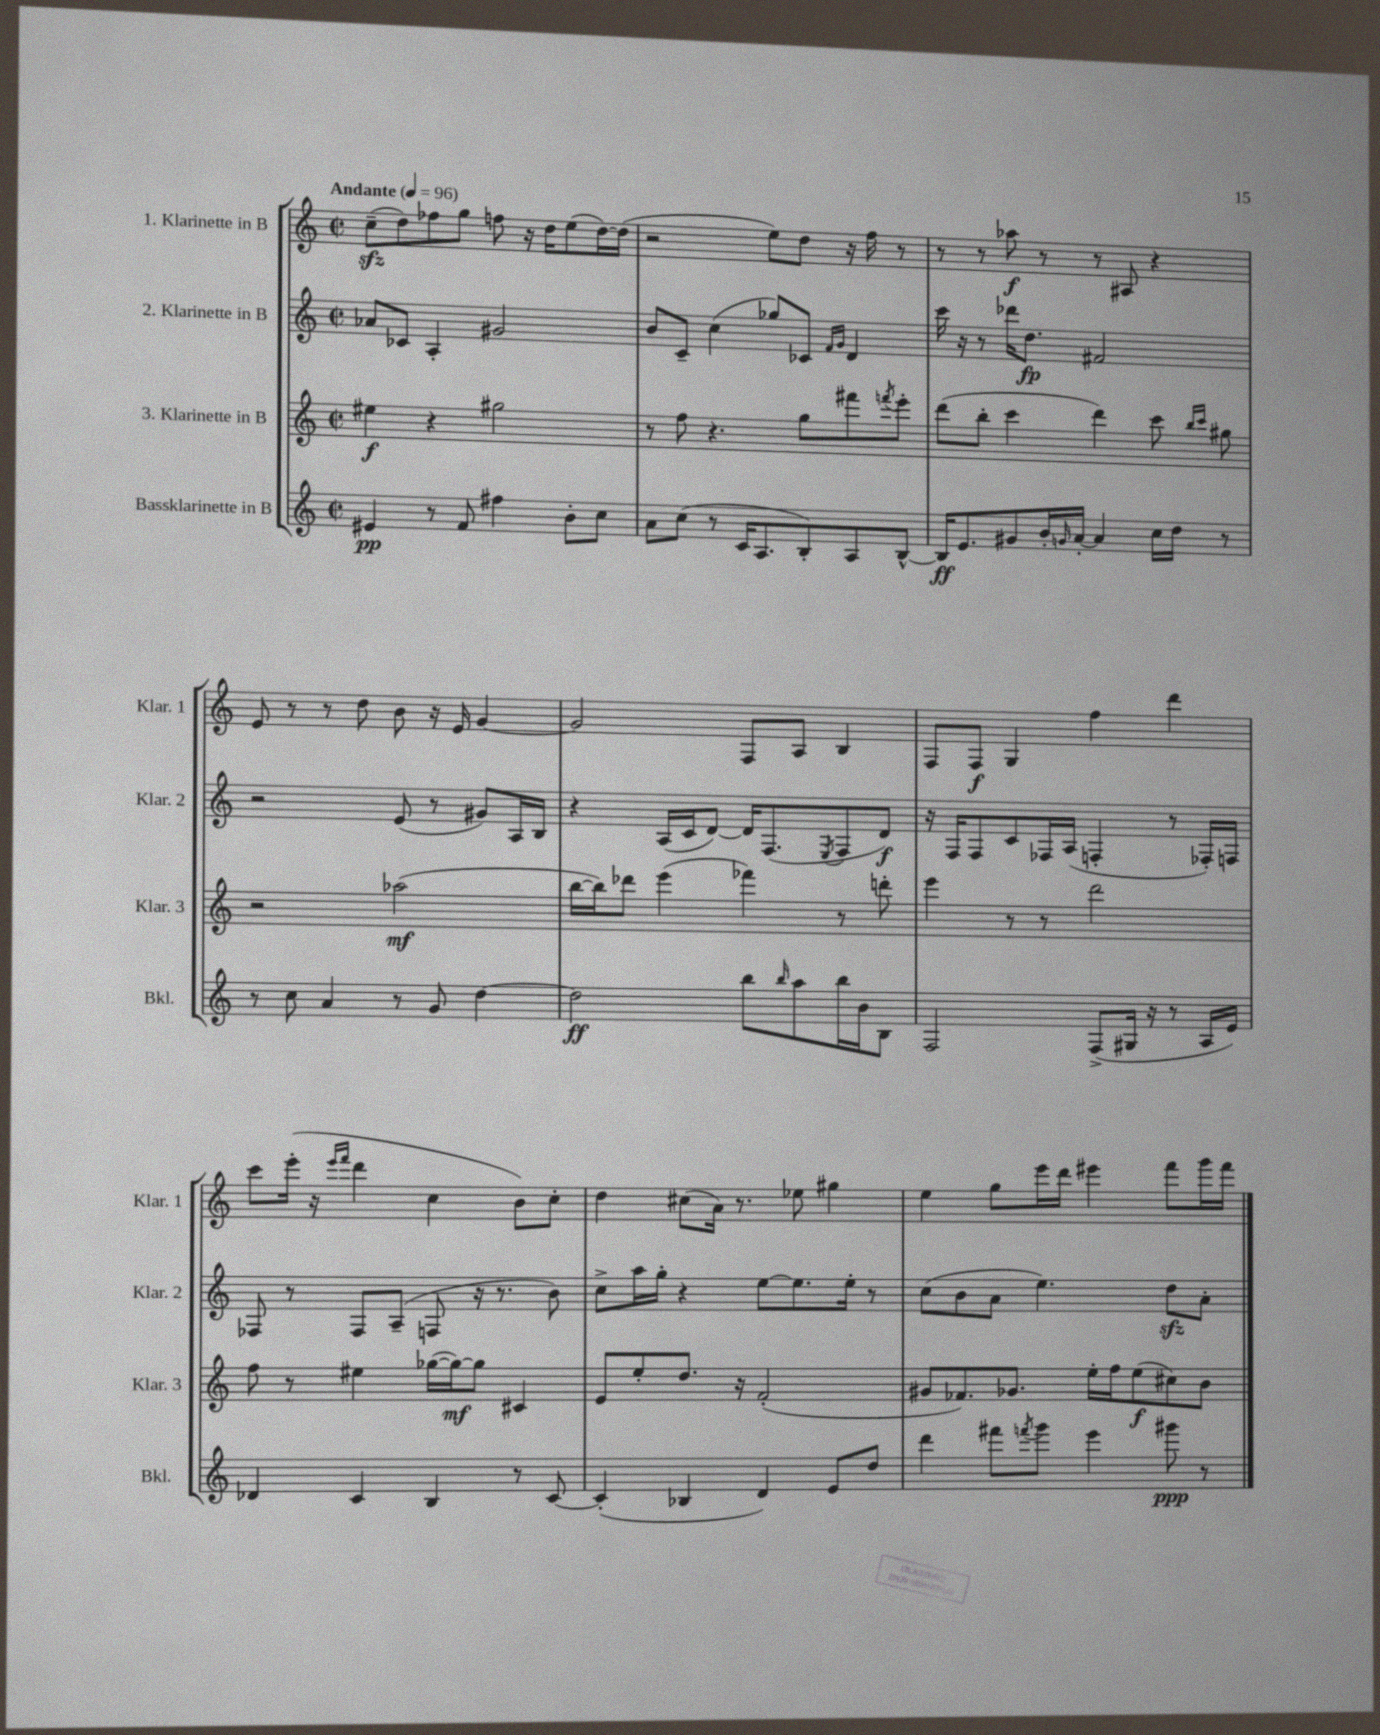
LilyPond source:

<<
\new StaffGroup <<
\new Staff = "s0" \with { instrumentName = "1. Klarinette in B" shortInstrumentName = "Klar. 1" } {
    \clef treble \key c \major \defaultTimeSignature \time 2/2 \tempo "Andante" 4 = 96
    c''8--\sfz( d''8) fes''8 g''8 f''8 r16 d''16 e''8( d''16~) d''16( |
    r2 e''8) d''8 r16 f''16 r8 |
    r8 r8 aes''8\f r8 r8 ais8 r4 |
    e'8 r8 r8 d''8 b'8 r16 e'16 g'4~ |
    g'2 f8 a8 b4 |
    f8 f8\f g4 f''4 d'''4 |
    c'''8 e'''16-.( r16 \grace { e'''16 f'''16 } d'''4 c''4 b'8) c''8-. |
    d''4 cis''8( a'16) r8. ees''8 gis''4 |
    e''4 g''8 e'''16 d'''16 eis'''4 f'''8 g'''16 f'''16 \bar "|." |
}
\new Staff = "s1" \with { instrumentName = "2. Klarinette in B" shortInstrumentName = "Klar. 2" } {
    \clef treble \key c \major \defaultTimeSignature \time 2/2
    aes'8 ces'8 a4-. gis'2 |
    b'8 c'8-- c''4( ges''8) ces'8 \grace { f'16 g'16 } d'4 |
    c'''16 r16 r8 des'''16 d''8.\fp fis'2 |
    r2 e'8( r8 gis'8) a16 b16 |
    r4 a16( c'16 d'8~) d'16 f8.( \acciaccatura { e8 } f8 d'8\f) |
    r16 f16 f8 c'8 fes16 a16( f4-. r8 fes16-.) f16 |
    fes8 r8 fes8 a8--( f8 r16 r8. b'8) |
    c''8-> a''16 g''16-. r4 e''8~ e''8. e''16-. r8 |
    c''8( b'8 a'8 e''4.) d''8\sfz a'8-. \bar "|." |
}
\new Staff = "s2" \with { instrumentName = "3. Klarinette in B" shortInstrumentName = "Klar. 3" } {
    \clef treble \key c \major \defaultTimeSignature \time 2/2
    eis''4\f r4 gis''2 |
    r8 f''8 r4. g''8 fis'''8 \acciaccatura { f'''8 } e'''8-. |
    d'''8( b''8-. c'''4 d'''4) c'''8 \grace { b''16 c'''16 } gis''8 |
    r2 aes''2\mf( |
    b''16~ b''16) des'''8 e'''4( fes'''4) r8 d'''8-. |
    e'''4 r8 r8 d'''2 |
    f''8 r8 eis''4 ges''16~( ges''16~\mf) ges''8 cis'4 |
    e'8 e''8-. d''8. r16 f'2-.( |
    gis'8 fes'8.) ges'8. e''16-. f''16 e''8\f( cis''8) b'8 \bar "|." |
}
\new Staff = "s3" \with { instrumentName = "Bassklarinette in B" shortInstrumentName = "Bkl." } {
    \clef treble \key c \major \defaultTimeSignature \time 2/2
    eis'4\pp r8 f'8 fis''4 b'8-. c''8 |
    a'8 c''8( r8 c'16 a8. b8-.) a8 b8~-^ |
    b16\ff e'8. gis'8 b'16-. \grace { g'16 } a'16~-. a'4 c''16 d''16 r8 |
    r8 c''8 a'4 r8 g'8 d''4~ |
    d''2\ff b''8 \grace { b''16 } a''8 b''16 b'16 b8 |
    f2 f8->( gis16 r16 r8 a16 e'16) |
    des'4 c'4 b4 r8 c'8~ |
    c'4-.( bes4 d'4) e'8 d''8 |
    d'''4 fis'''8 \acciaccatura { f'''8 } g'''8 e'''4 gis'''8\ppp r8 \bar "|." |
}
>>
>>
\layout { \context { \Score \remove "Bar_number_engraver" } }
